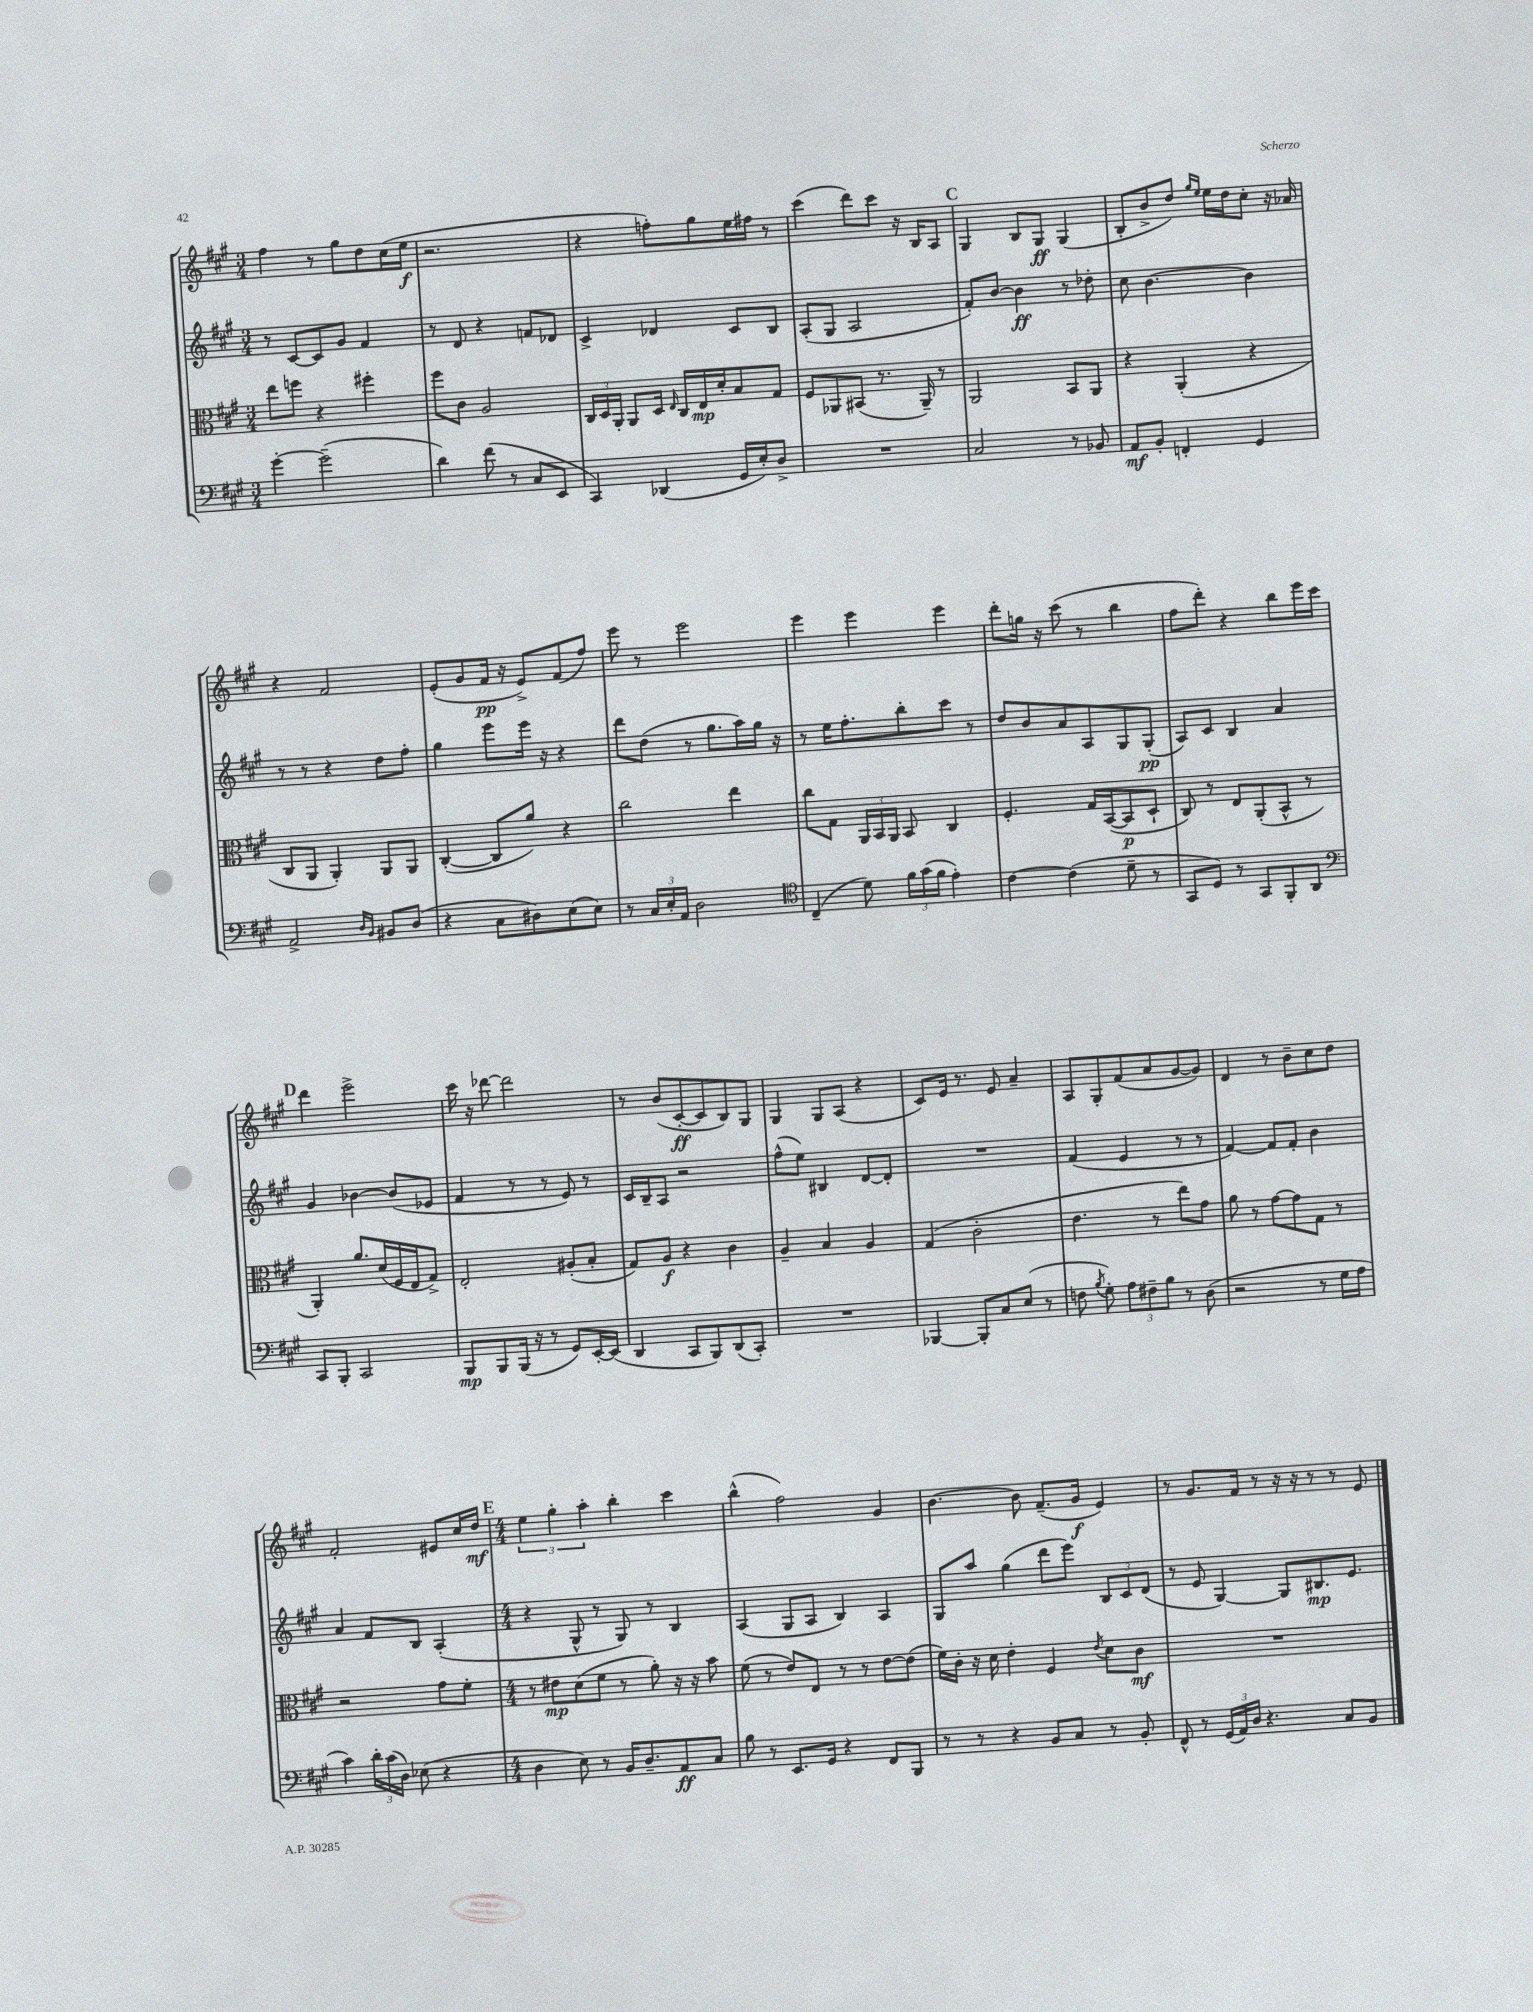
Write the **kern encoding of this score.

**kern	**dynam	**kern	**dynam	**kern	**dynam	**kern	**dynam
*part4	*part4	*part3	*part3	*part2	*part2	*part1	*part1
*staff4	*staff4	*staff3	*staff3	*staff2	*staff2	*staff1	*staff1
*clefF4	*	*clefC3	*	*clefG2	*	*clefG2	*
*k[f#c#g#]	*	*k[f#c#g#]	*	*k[f#c#g#]	*	*k[f#c#g#]	*
*M3/4	*	*M3/4	*	*M3/4	*	*M3/4	*
=10	=10	=10	=10	=10	=10	=10	=10
[4g#'\	.	8ee\L	.	8r	.	4ff#\	.
.	.	8ffn\J	.	[8c#/L	.	.	.
(2g#~\]	.	4r	.	8c#/]	.	8r	.
.	.	.	.	8g#/J	.	8gg#\L	.
.	.	4ff#X'\	.	4f#/	.	8dd\	.
.	.	.	.	.	.	(16cc#\L	.
.	.	.	.	.	.	16ee\JJ	f
=11	=11	=11	=11	=11	=11	=11	=11
4d\)	.	8ff#\L	.	8r	.	2.r	.
.	.	8c#\J	.	8d/	.	.	.
(8f#\	.	2A/	.	4r	.	.	.
8r	.	.	.	.	.	.	.
8C#/L	.	.	.	8fn/L	.	.	.
8EE/J	.	.	.	8d-X/J	.	.	.
=12	=12	=12	=12	=12	=12	=12	=12
4CC#/)	.	24C#/LL	.	4c#^/	.	4r	.
.	.	24D/	.	.	.	.	.
.	.	24AA'/JJ	.	.	.	.	.
.	.	8AA/L	.	.	.	.	.
(4DD-X/	.	16D/Jk	.	4d-X/	.	8ffn'\L)	.
.	.	16qqE/	.	.	.	.	.
.	.	16C#/LL	.	.	.	.	.
.	.	16E/	mp	.	.	8gg#\	.
.	.	16d'/J	.	.	.	.	.
16GG#/LL	.	8B/	.	8c#/L	.	16ee\L	.
16E'/J)	.	.	.	.	.	16ff#X\JJ	.
8D^/J	.	8G#/J	.	8B/J	.	8r	.
=13	=13	=13	=13	=13	=13	=13	=13
2.r	.	8F#/L	.	(8A'/L	.	(4ccc#\	.
.	.	8AA-X/	.	8G#/J	.	.	.
.	.	(8BB#X/J	.	2A/	.	8ddd\L)	.
.	.	8.r	.	.	.	8ccc#\J	.
.	.	.	.	.	.	16r	.
.	.	16AA-~/)	.	.	.	16B/KL	.
.	.	8r	.	.	.	8A/J	.
!!LO:REH:place=s1:t=C
=14	=14	=14	=14	=14	=14	=14	=14
2C#/	.	2AA/	.	8f#'/L)	.	4G#/	.
.	.	.	.	[8b/J	.	.	.
.	.	.	.	4b\]	ff	8B/L	.
.	.	.	.	.	.	8G#/J	ff
8r	.	8BB/L	.	8r	.	(4G#/	.
8BB-X/	.	8AA/J	.	8dd-X'\	.	.	.
=15	=15	=15	=15	=15	=15	=15	=15
8AA/L	mf	4r	.	8cc#\	.	8B'/L	.
8BB'/J	.	.	.	[4.b\	.	8b^/	.
4FFn'/	.	(4AA'/	.	.	.	8dd/J)	.
.	.	.	.	.	.	16qqgg#/LL	.
.	.	.	.	.	.	16qqee/JJ	.
.	.	.	.	.	.	16ee\LL	.
.	.	.	.	.	.	16dd\J	.
4GG#/	.	4r	.	4b\]	.	8cc#'\J	.
.	.	.	.	.	.	16r	.
.	.	.	.	.	.	16a-X/	.
!!LO:LB:g=z
=16	=16	=16	=16	=16	=16	=16	=16
2AA^/	.	8C#/L	.	8r	.	4r	.
.	.	8AA/J	.	8r	.	.	.
.	.	4AA'/)	.	4r	.	2f#/	.
16qqD/LL	.	.	.	.	.	.	.
16qqBB/JJ	.	.	.	.	.	.	.
8BB#X/L	.	8AA/L	.	8dd\L	.	.	.
(8D/J	.	8AA/J	.	8ff#'\J	.	.	.
=17	=17	=17	=17	=17	=17	=17	=17
4r	.	([4C#'/	.	4gg#\	.	(8e'/L	.
.	.	.	.	.	.	8g#/	.
8C#\L	.	8C#/L]	.	8eee\L	.	16f#/Jk	pp
.	.	.	.	.	.	16r	.
8D#X\)	.	8a/J)	.	16eee\Jk	.	8e^/L)	.
.	.	.	.	16r	.	.	.
(8E\	.	4r	.	4r	.	(8f#/	.
8E\J)	.	.	.	.	.	8ff#/J)	.
=18	=18	=18	=18	=18	=18	=18	=18
8r	.	2cc#\	.	8ddd\L	.	8eee\	.
24C#/LL	.	.	.	(8dd\J	.	8r	.
24E'/	.	.	.	.	.	.	.
24AA/JJ	.	.	.	.	.	.	.
2D\	.	.	.	8r	.	2eee\	.
.	.	.	.	8.gg#\L	.	.	.
.	.	4ee\	.	.	.	.	.
.	.	.	.	16aa\L)	.	.	.
.	.	.	.	16gg#\JJ	.	.	.
.	.	.	.	16r	.	.	.
=19	=19	=19	=19	=19	=19	=19	=19
*clefC4	*	*	*	*	*	*	*
(4C#~/	.	8cc#\L	.	8r	.	4eee\	.
.	.	8G#\J	.	16ee\KL	.	.	.
.	.	.	.	8.ff#'\	.	.	.
8d\)	.	24AA/LL	.	.	.	4eee\	.
.	.	24BB/	.	.	.	.	.
.	.	24AA/JJ	.	.	.	.	.
24f#\LL	.	8BB/	.	8bb'\	.	.	.
(24g#\	.	.	.	.	.	.	.
24f#\JJ	.	.	.	.	.	.	.
4e'\)	.	4C#/	.	8ccc#\J	.	4eee\	.
.	.	.	.	8r	.	.	.
=20	=20	=20	=20	=20	=20	=20	=20
[4c#\	.	4.F#'/	.	8dd/L	.	8ddd'\L	.
.	.	.	.	8b/	.	16ggn\Jk	.
.	.	.	.	.	.	16r	.
(4c#\]	.	.	.	8a/	.	(8ccc#\	.
.	.	16G#/LL	.	8A/	.	8r	.
.	.	([16BB/J	.	.	.	.	.
8d~\	.	8BB/]	p	8G#/	.	4bb\	.
8r	.	8D`/J	.	(8G#'/J	pp	.	.
=21	=21	=21	=21	=21	=21	=21	=21
8GG#/L	.	8C#/)	.	8A/L)	.	8ff#\L	.
8D/J)	.	8r	.	8c#/J	.	8ddd'\J)	.
8r	.	8E/L	.	4B/	.	4r	.
8GG#/L	.	(8AA'/	.	.	.	.	.
8FF#'/	.	8BB^^/J	.	4a/	.	8bb\L	.
8AA/J	.	8r	.	.	.	16eee\L	.
.	.	.	.	.	.	16ccc#\JJ	.
!!LO:LB:g=z
!!LO:REH:place=s1:t=D
=22	=22	=22	=22	=22	=22	=22	=22
*clefF4	*	*	*	*	*	*	*
8CC#/L	.	4AA'/)	.	4g#/	.	4ddd\	.
8BBB'/J	.	.	.	.	.	.	.
2CC#/	.	8.a/L	.	[4b-X\	.	2eee^\	.
.	.	(16d/L	.	.	.	.	.
.	.	16F#/	.	(8b-/L]	.	.	.
.	.	16E/J	.	.	.	.	.
.	.	8G#^/J)	.	8e-X/J	.	.	.
=23	=23	=23	=23	=23	=23	=23	=23
8BBB/L	mp	2E'/	.	4f#/	.	16ccc#\	.
.	.	.	.	.	.	16r	.
8BBB/	.	.	.	.	.	[8ddd-X\	.
(16BBB/Jk	.	.	.	8r	.	2ddd-\]	.
16r	.	.	.	.	.	.	.
8r	.	.	.	8r	.	.	.
8GG#/L)	.	(8A#X'/L	.	8e/)	.	.	.
[16EE'/L	.	8B'/J	.	8r	.	.	.
(16EE/JJ]	.	.	.	.	.	.	.
=24	=24	=24	=24	=24	=24	=24	=24
4DD/	.	8G#/L)	.	16c#/LL	.	8r	.
.	.	.	.	16B~/J	.	.	.
.	.	8A/J	f	8A/J	.	(8b/L	.
8CC#/L	.	4r	.	2r	.	[8c#'/	ff
8BBB/)	.	.	.	.	.	8c#/]	.
(8DD/	.	4c#\	.	.	.	8B/)	.
8CC#'/J)	.	.	.	.	.	8G#/J	.
=25	=25	=25	=25	=25	=25	=25	=25
2.r	.	4A~/	.	(8ff#^^\L	.	4G#/	.
.	.	.	.	8ee\J)	.	.	.
.	.	4B/	.	4B#X/	.	8G#/L	.
.	.	.	.	.	.	(8A/J	.
.	.	4A/	.	[8d/L	.	4r	.
.	.	.	.	8d'/J]	.	.	.
=26	=26	=26	=26	=26	=26	=26	=26
[4BBB-X/	.	(4G#/	.	2.r	.	8c#/L)	.
.	.	.	.	.	.	16e/Jk	.
.	.	.	.	.	.	8.r	.
8BBB-'/L]	.	2c#'\	.	.	.	.	.
8C#/	.	.	.	.	.	8e/	.
(8E/J	.	.	.	.	.	4a~/	.
8r	.	.	.	.	.	.	.
=27	=27	=27	=27	=27	=27	=27	=27
8Fn\	.	4.e\	.	(4f#/	.	8A/L	.
8qB/	.	.	.	.	.	.	.
8G#'\)	.	.	.	.	.	8G#'/	.
12A\L	.	.	.	4e/	.	(8f#/	.
12F#X~\	.	.	.	.	.	.	.
.	.	8r	.	.	.	8a/	.
12B\J	.	.	.	.	.	.	.
8r	.	8ee\L)	.	8r	.	[8g#/	.
(8D\	.	8g#\J	.	8r	.	8g#/J])	.
=28	=28	=28	=28	=28	=28	=28	=28
2r	.	8a\	.	[4f#/)	.	4d/	.
.	.	8r	.	.	.	.	.
.	.	[8g#\L	.	8f#/L]	.	8r	.
.	.	8g#\]	.	8f#'/J	.	8b~\L	.
8r	.	8G#\J	.	4b\	.	8cc#\	.
16G#\LL	.	8r	.	.	.	8dd\J	.
16A\JJ	.	.	.	.	.	.	.
!!LO:LB:g=z
=29	=29	=29	=29	=29	=29	=29	=29
4c#\)	.	2r	.	4a/	.	2f#'/	.
24d'\LL	.	.	.	8f#/L	.	.	.
(24c#\	.	.	.	.	.	.	.
24D\JJ)	.	.	.	.	.	.	.
(8E-X\	.	.	.	8B/J	.	.	.
4r	.	8g#\L	.	(4A'/	.	8e#X/L	.
.	.	8f#'\J	.	.	.	16cc#/L	.
.	.	.	.	.	.	16dd/JJ	mf
!!LO:REH:place=s1:t=E
=30	=30	=30	=30	=30	=30	=30	=30
*M4/4	*	*M4/4	*	*M4/4	*	*M4/4	*
4D\	.	8r	.	4r	.	6ee\	.
.	.	8e#X\L	mp	.	.	.	.
.	.	.	.	.	.	6gg#'\	.
8E\)	.	(8d\	.	8G#^^/	.	.	.
.	.	.	.	.	.	6aa'\	.
8r	.	8f#\J	.	8r	.	.	.
16BB/KL	.	8r	.	8G#/)	.	4bb'\	.
8.D~/	.	.	.	.	.	.	.
.	.	8a'\)	.	8r	.	.	.
8AA/	ff	16r	.	4B/	.	4ccc#\	.
.	.	16r	.	.	.	.	.
8C#/J	.	8b\	.	.	.	.	.
=31	=31	=31	=31	=31	=31	=31	=31
8B\	.	(8f#\	.	(4A/	.	(4bb^^\	.
8r	.	8r	.	.	.	.	.
8.EE/L	.	8e/L)	.	8G#/L	.	2ff#\)	.
.	.	8E/J	.	8A/J	.	.	.
16GG#/Jk	.	.	.	.	.	.	.
4r	.	8r	.	4B/)	.	.	.
.	.	8r	.	.	.	.	.
8FF#/L	.	[8e\L	.	4A/	.	4g#/	.
8BBB/J	.	(8e\J]	.	.	.	.	.
=32	=32	=32	=32	=32	=32	=32	=32
8r	.	16f#\LL)	.	8G#/L	.	[4.b\	.
.	.	16c#'\JJ	.	.	.	.	.
8r	.	16r	.	8aa/J	.	.	.
.	.	16d\	.	.	.	.	.
4r	.	4e'\	.	(4gg#\	.	.	.
.	.	.	.	.	.	8b\]	.
8BB/L	.	4F#/	.	8ddd\L	.	(8.f#~/L	.
8C#/J	.	.	.	8eee\J)	.	.	.
.	.	.	.	.	.	16g#/Jk	f
.	.	8qe/	.	.	.	.	.
8r	.	8d\L	.	12B/L	.	4e/)	.
.	.	.	.	12c#/	.	.	.
8BB'/	.	8c#\J	mf	.	.	.	.
.	.	.	.	(12d/J	.	.	.
=33	=33	=33	=33	=33	=33	=33	=33
8FF#^^/	.	1r	.	8r	.	8r	.
8r	.	.	.	8e/	.	8.g#/L	.
(24GG#/LL	.	.	.	[4G#/)	.	.	.
24AA/)	.	.	.	.	.	.	.
.	.	.	.	.	.	16f#/Jk	.
24D/JJ	.	.	.	.	.	.	.
4.r	.	.	.	.	.	8r	.
.	.	.	.	8G#/L]	.	16r	.
.	.	.	.	.	.	16r	.
.	.	.	.	8.B#X/	mp	8r	.
8C#/L	.	.	.	.	.	8r	.
.	.	.	.	8.e/J	.	.	.
8BB/J	.	.	.	.	.	8e/	.
==	==	==	==	==	==	==	==
*-	*-	*-	*-	*-	*-	*-	*-
